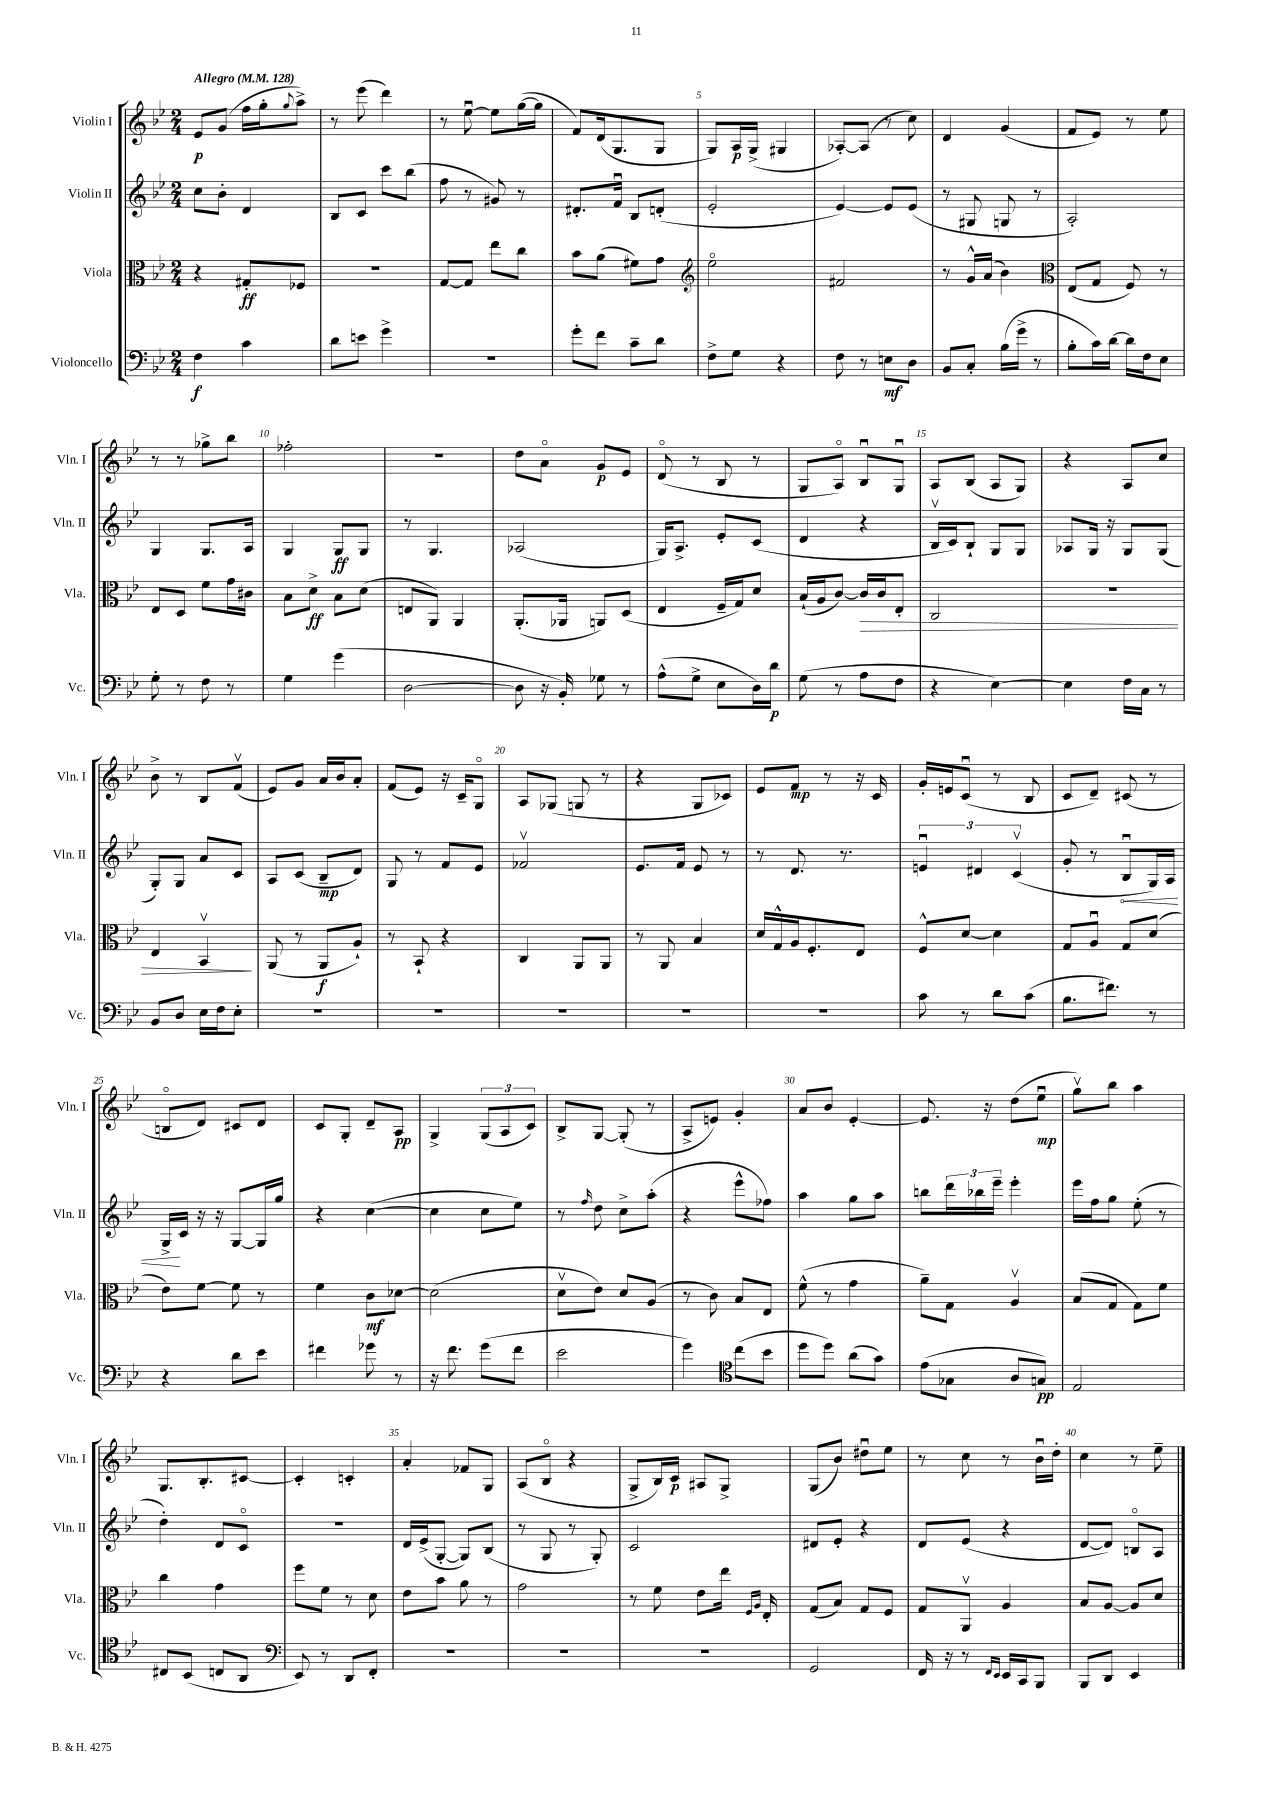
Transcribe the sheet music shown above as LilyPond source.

<<
\new StaffGroup <<
\new Staff = "s0" \with { instrumentName = "Violin I" shortInstrumentName = "Vln. I" } {
    \clef treble \key bes \major \numericTimeSignature \time 2/4 \tempo "Allegro" 4 = 128
    ees'8\p g'8( f''16 g''16-. \appoggiatura { g''8 } a''8->) |
    r8 ees'''8( d'''4) |
    r8 ees''8~\downbow ees''8 g''16~( g''16 |
    f'8) d'16( g8. g8 |
    g8) a16\p g16->( gis4 |
    aes8~-.) aes8( r8 c''8) |
    d'4 g'4( |
    f'8 ees'8) r8 ees''8 |
    r8 r8 ges''8-> bes''8 |
    fes''2-. |
    r2 |
    d''8 a'8\flageolet g'8\p ees'8 |
    d'8\flageolet( r8 bes8 r8 |
    g8 a8\flageolet) bes8\downbow g8\downbow |
    a8 bes8( a8 g8) |
    r4 a8 c''8 |
    bes'8-> r8 bes8 f'8\upbow( |
    ees'8) g'8 a'16 bes'16 a'8-. |
    f'8( ees'8) r16 c'16-- g8\flageolet |
    a8 ges8( g8 r8 |
    r4 g8 ces'8) |
    ees'8 f'8\mp r8 r16 c'16 |
    g'16-. e'16 c'8\downbow( r8 bes8 |
    c'8 d'8--) cis'8( r8 |
    b8\flageolet d'8) cis'8 d'8 |
    c'8 g8-. d'8-- a8\pp |
    g4-> \tuplet 3/2 { g8( a8 c'8) } |
    bes8-> g8~ g8-.( r8 |
    a8-> e'8) g'4-. |
    a'8 bes'8 ees'4~-. |
    ees'8. r16 d''8( ees''8\downbow\mp |
    g''8\upbow) bes''8 a''4 |
    g8. bes8.-. cis'8~ |
    cis'4-. c'4-. |
    a'4-. fes'8 g8 |
    a8( bes8\flageolet r4 |
    g8-> bes16) c'16\p ais8 g8-> |
    g8( bes'8) dis''8\downbow ees''8 |
    r8 c''8 r8 bes'16\downbow d''16-. |
    c''4 r8 ees''8-- \bar "|." |
}
\new Staff = "s1" \with { instrumentName = "Violin II" shortInstrumentName = "Vln. II" } {
    \clef treble \key bes \major \numericTimeSignature \time 2/4
    c''8 bes'8-. d'4 |
    bes8 c'8 c'''8 bes''8( |
    f''8 r8 gis'8) r8 |
    dis'8.-. f'16\downbow bes8 d'8-.( |
    ees'2-. |
    ees'4~) ees'8 ees'8( |
    r8 gis8 g8 r8 |
    a2-.) |
    g4 g8. a16 |
    g4 g8\ff g8 |
    r8 g4. |
    aes2( |
    g16) a8.-> ees'8-. c'8( |
    d'4 r4 |
    bes16\upbow c'16) bes8-! g8 g8 |
    aes8 g16 r16 g8 g8( |
    g8-.) g8 a'8 c'8 |
    a8 c'8( bes8--\mp d'8) |
    g8 r8 f'8 ees'8 |
    fes'2\upbow |
    ees'8. f'16 ees'8 r8 |
    r8 d'8. r8. |
    \tuplet 3/2 { e'4\downbow dis'4 c'4\upbow( } |
    g'8-. r8 \once \override Hairpin.circled-tip = ##t bes8\downbow\< g16) a16 |
    g16->\! c'16 r16 r16 g8~ g16 g''16 |
    r4 c''4~( |
    c''4 c''8 ees''8) |
    r8 \grace { f''16 } d''8 c''8-> a''8-.( |
    r4 ees'''8-^ fes''8) |
    a''4 g''8 a''8 |
    b''8 \tuplet 3/2 { d'''16 bes''16 ees'''16-- } ees'''4-. |
    ees'''16 f''16 g''8 ees''8-.( r8 |
    d''4-.) d'8 c'8\flageolet |
    R2 |
    d'16 ees'16->( g8~-. g8) bes8( |
    r8 g8 r8 g8-.) |
    c'2 |
    dis'8 ees'8-. r4 |
    d'8 ees'8( r4 |
    d'8~ d'8) b8\flageolet a8 \bar "|." |
}
\new Staff = "s2" \with { instrumentName = "Viola" shortInstrumentName = "Vla." } {
    \clef alto \key bes \major \numericTimeSignature \time 2/4
    r4 gis8-.\ff fes8 |
    R2 |
    g8~ g8 ees''8 c''8 |
    bes'8 a'8( fis'8) g'8 |
    \clef treble ees''2\flageolet |
    fis'2 |
    r8 g'16-^ a'16( bes'4) |
    \clef alto ees8( g8 f8) r8 |
    ees8 d8 f'8 g'16 cis'16 |
    bes8 d'8->\ff bes8 d'8( |
    e8 a,8) a,4 |
    a,8.-.( aes,16 a,8) d8( |
    ees4 f16-- g16) d'8 |
    bes16-!( a16 c'8~) c'16\> c'16 ees8-. |
    c2 |
    R2 |
    ees4 bes,4\upbow\! |
    a,8( r8 a,8\f a8-!) |
    r8 bes,8-! r4 |
    c4 a,8 a,8 |
    r8 a,8 bes4 |
    d'16 g16-^ a16 f8.-. ees8 |
    f8-^ d'8~ d'4 |
    g8 a8\downbow g8 d'8( |
    ees'8) f'8~ f'8 r8 |
    f'4 c'8\mf des'8~ |
    des'2( |
    d'8\upbow ees'8) d'8 a8( |
    r8 c'8) bes8 ees8 |
    f'8-^( r8 g'4 |
    a'8--) g8 a4\upbow |
    bes8( g8 g8) f'8 |
    c''4 g'4 |
    f''8 f'8 r8 d'8 |
    ees'8 bes'8 a'8 r8 |
    g'2 |
    r8 f'8 ees'8 ees''16 \grace { f16 a16 } ees16-. |
    g8( bes8) g8 f8 |
    g8 a,8\upbow a4 |
    bes8 a8~ a8 d'8 \bar "|." |
}
\new Staff = "s3" \with { instrumentName = "Violoncello" shortInstrumentName = "Vc." } {
    \clef bass \key bes \major \numericTimeSignature \time 2/4
    f4\f c'4 |
    d'8 e'8 g'4-> |
    R2 |
    g'8-. f'8 c'8-- d'8 |
    f8-> g8 r4 |
    f8 r8 e8\mf d8 |
    bes,8 c8-. bes16( g'16-> r8 |
    bes8-. c'16) d'16~ d'16 f16 ees8 |
    g8-. r8 f8 r8 |
    g4 g'4( |
    d2~ |
    d8 r16 bes,16-.) ges8 r8 |
    a8-^( g8-> ees8 d16) d'16\p |
    g8( r8 a8 f8 |
    r4 ees4~) |
    ees4 f16 c16 r8 |
    bes,8 d8 ees16 f16 ees8-. |
    r2 |
    R2 |
    R2 |
    R2 |
    R2 |
    c'8 r8 d'8 c'8( |
    bes8. fis'8.) r8 |
    r4 d'8 ees'8 |
    fis'4 ges'8 r8 |
    r16 f'8. g'8( f'8 |
    ees'2 |
    g'4) \clef tenor c''8( bes'8 |
    d''8 d''8) a'8( g'8) |
    ees'8( ges8 a8 g8\pp) |
    ees2 |
    cis8 bes,8( c8 a,8 |
    \clef bass ees,8) r8 d,8 f,8-. |
    R2 |
    R2 |
    R2 |
    g,2 |
    f,16 r16 r8 \grace { f,16 ees,16 } ees,16 c,16 bes,,8 |
    bes,,8 d,8 ees,4 \bar "|." |
}
>>
>>
\layout { \context { \Score \override BarNumber.break-visibility = ##(#f #t #t) barNumberVisibility = #(every-nth-bar-number-visible 5) } }
